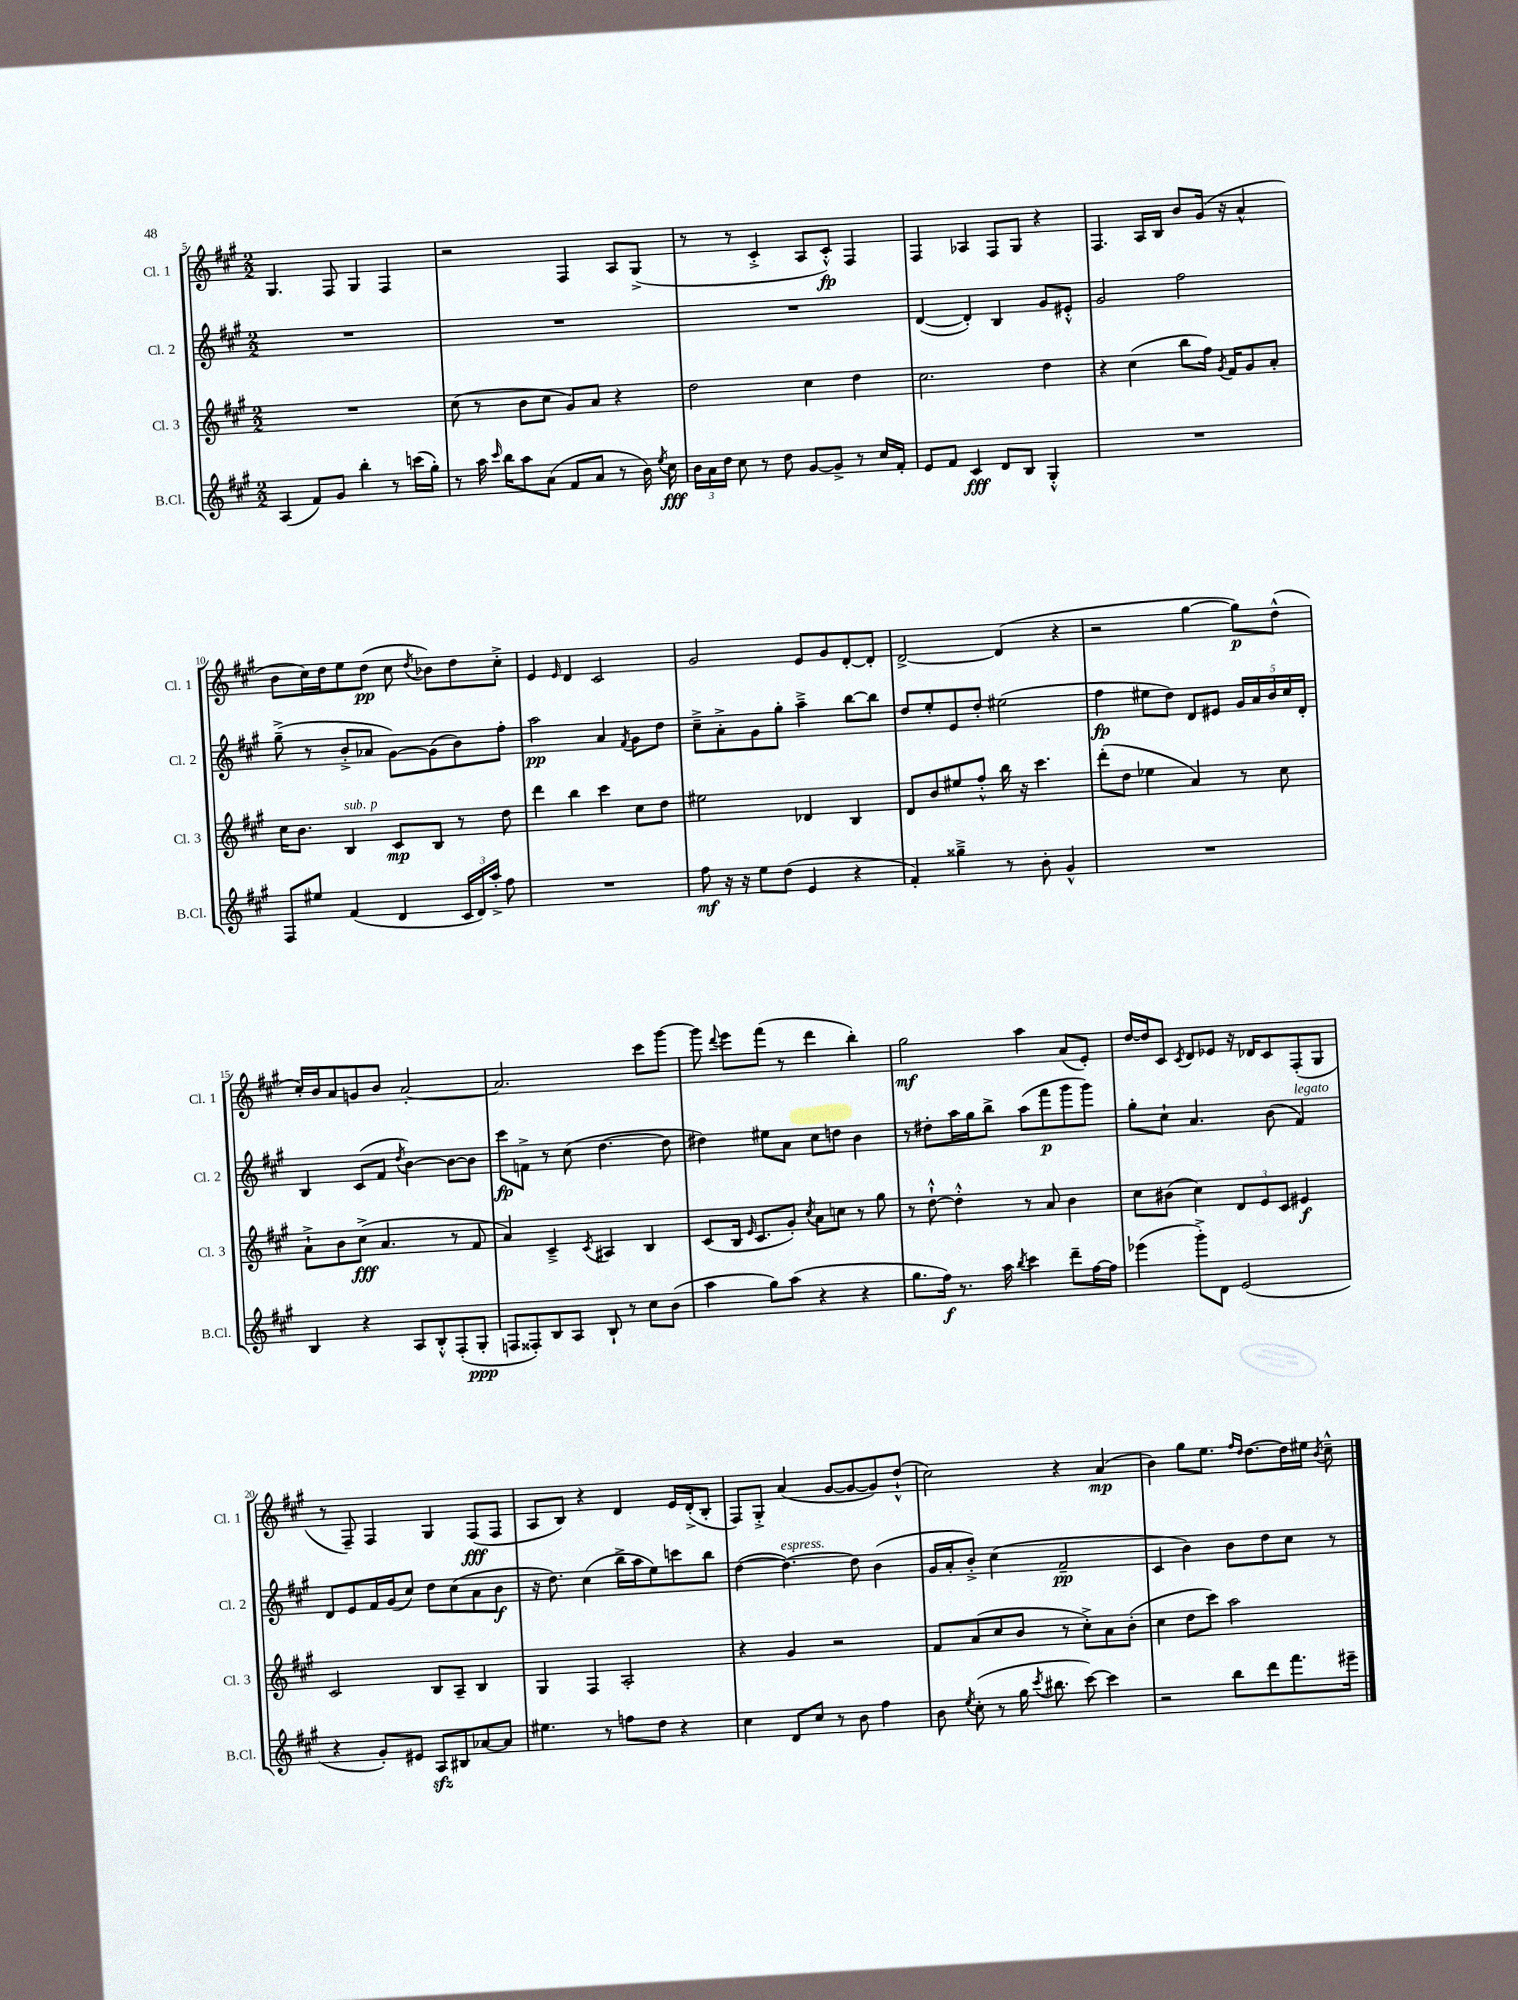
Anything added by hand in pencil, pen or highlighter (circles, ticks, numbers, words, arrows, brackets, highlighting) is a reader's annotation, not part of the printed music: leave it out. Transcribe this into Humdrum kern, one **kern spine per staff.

**kern	**kern	**kern	**kern
*staff4	*staff3	*staff2	*staff1
*clefG2	*clefG2	*clefG2	*clefG2
*k[f#c#g#]	*k[f#c#g#]	*k[f#c#g#]	*k[f#c#g#]
*M2/2	*M2/2	*M2/2	*M2/2
(4A/	1r	1r	4.G#/
8f#/L)	.	.	.
8g#/J	.	.	8F#/
4bb'\	.	.	4G#/
8r	.	.	4F#/
(16ccc\LL	.	.	.
16gg#'\JJ)	.	.	.
=	=	=	=
8r	(8cc#\	1r	2r
16aa\	8r	.	.
16qqccc#/	.	.	.
16bb\LK	.	.	.
8aa\	8b\L	.	.
(8a\J	8cc#\J	.	.
8f#/L	8g#/L)	.	4F#/
8a/J	8a/J	.	.
8r	4r	.	8A/L
16b\)	.	.	(8G#^/J
8qee/	.	.	.
16cc#\	.	.	.
=	=	=	=
24b\LL	2dd\	1r	8r
24a\	.	.	.
24dd\JJ	.	.	.
8cc#\	.	.	8r
8r	.	.	4c#'^/
8dd\	.	.	.
[8g#/L	4cc#\	.	8A/L
8g#^/]J	.	.	8c#'^^/J)
8r	4dd\	.	4F#/
16cc#/LL	.	.	.
16f#'/JJ	.	.	.
=	=	=	=
8e/L	2.cc#\	([4d/	4F#/
8f#/J	.	.	.
4c#/	.	4d'/])	4A-/
8d/L	.	4B/	8F#/L
8B/J	.	.	8G#/J
4G#'^^/	4dd\	8g#/L	4r
.	.	8e#'^^/J	.
=	=	=	=
1r	4r	2g#/	4.F#/
.	(4cc#\	.	.
.	.	.	16A/LL
.	.	.	16B/JJ
.	8bb\L	2ff#\	8b/L
.	16ff#\Jk)	.	(16g#/Jk
.	8qg#/	.	.
.	16f#/LK	.	16r
.	8g#/	.	4a^^/
.	8a'/J	.	.
=	=	=	=
8F#/L	16cc#\LK	(8gg#~^\	8b\L
.	8.b\J	.	.
8ee#/J	.	8r	16cc#\L)
.	.	.	16dd\J
(4f#/	4B/	8b'^/L	8ee\
.	.	8a-/J	(8dd\J
4d/	8c#/L	[8g#\L)	8cc#\
.	.	.	8qdd/
.	8B/J	(8g#\]	8b-\L)
24c#/LL	8r	8b\)	8dd\
24d/)	.	.	.
24aa'^/JJ	.	.	.
8ff#\	8dd\	8ff#'\J	8cc#'^\J
=	=	=	=
1r	4ddd\	2aa\	4e/
.	.	.	16qqe/
.	4bb\	.	4d/
.	4ccc#\	4a/	2c#/
.	.	8qf#/	.
.	8cc#\L	8g#\L	.
.	8dd\J	8dd\J	.
=	=	=	=
8ff#\	2ee#\	8cc#~^\L	2g#/
16r	.	8a'^\	.
16r	.	.	.
8ee\L	.	8g#\	.
(8dd\J	.	8gg#'\J	.
4e/	4d-/	4aa~^\	8e/L
.	.	.	8g#/
4r	4B/	[8bb\L	[8d'/
.	.	8bb\]J	8d'/]J
=	=	=	=
4f#'/)	8d/L	8dd/L	[2d^/
.	8b/	8ee'/	.
4gg##~^\	8ee#/	8e/	.
.	8ff#'^^/J	8dd'/J	.
8r	16bb\	(2ee#\	(4d/]
.	16r	.	.
8b'\	4.ccc#\	.	.
4g#^^/	.	.	4r
=	=	=	=
1r	(8ddd'\L	4ff#\	2r
.	8dd\J	.	.
.	4ee-\	8ee#\L	.
.	.	8dd\J)	.
.	4a/)	8d/L	[4gg#\
.	.	8e#/J	.
.	8r	20g#/LL	8gg#\]L)
.	.	20a/	.
.	.	20b/	.
.	8cc#\	.	(8dd^^\J
.	.	20cc#/	.
.	.	20d'/JJ	.
=	=	=	=
4B/	8a`^\L	4B/	16cc#'/LL)
.	.	.	16b/J
.	8b\	.	8a/
4r	(8cc#^\J	(8c#/L	8g/
.	4.a/	8f#/J	8b/J
.	.	8qdd/	.
8A/L	.	[4b\)	[2a'/
8B'^^/	.	.	.
(8F#'/	8r	8b\_L	.
8G#'/J	8f#/	8b\]J	.
=	=	=	=
8F/L	4a/)	8ccc#\L	2.a/]
8F##'/)	.	8f^\J	.
8B/	4c#~^/	8r	.
8A/J	.	(8cc#\	.
.	8qc#/	.	.
8B`/	4A#/	[4.dd\	.
8r	.	.	.
8cc#\L	4B/	.	8ccc#\L
(8b\J	.	8dd\]	[8ggg#\J
=	=	=	=
4aa\	(8c#/L	4dd#\)	8ggg#\]
.	.	.	8qqddd/
.	16B/Jk	.	8eee\L
.	16qqe/	.	.
.	8.c#/L	.	.
8gg#\L)	.	8ee#\L	(8fff#\J
(8aa\J	8g#'/J)	8a\J	8r
.	8qcc#/	.	.
4r	8a\L	8cc#\L	4ddd\
.	8cc\J	8dd\J	.
4r	8r	4b\	4bb'\)
.	8gg#\	.	.
=	=	=	=
8.gg#\L	8r	8r	2gg#\
.	[8dd`^^\	8dd#'\L	.
16ff#\Jk)	.	.	.
8.r	4dd'^^\]	16aa\L	.
.	.	16gg#\J	.
.	.	8bb^\J	.
16aa\	.	.	.
8qbb/	.	.	.
4ccc#\	8r	(8aa\L	4aa\
.	8a/	8fff#\	.
8ddd~\L	4b\	8ggg#\	(8a/L
[16ff#\L	.	8ggg#\J)	8e'/J)
16ff#\]JJ	.	.	.
=	=	=	=
(4eee-\	8cc#\L	8gg#'\L	[16dd/LL
.	.	.	16dd/]J
.	(8b#\J	8cc#`\J	8c#/J
.	.	.	8qc#/
8ggg#'^\L)	4cc#\)	4.a/	8d/L
8d\J	.	.	8e-/J
(2e/	12d/L	.	16r
.	.	.	16d-/LK
.	12e/	.	.
.	.	(8b\	8c#/
.	12c#/J	.	.
.	4e#/	4f#/)	(8F#'/
.	.	.	8G#/J
=	=	=	=
4r	2c#/	8d/L	8r
.	.	8e/	8F#~/)
8g#'/L)	.	16f#/L	4F#/
.	.	(16g#/J	.
8e#/J	.	8cc#/J)	.
8A/L	8B/L	8dd\L	4G#/
8B#/	8A~/J	(8cc#\	.
[8a-/	4B/	8a\	(8F#/L
8a-/]J	.	8b\J	8F#/J
=	=	=	=
4.ee#\	4G#/	16r	8A/L
.	.	8.dd\)	.
.	.	.	8B/J)
.	4F#/	(4cc#\	4r
8r	.	.	.
8ff\L	2A'/	16bb^\LL	4d/
.	.	16aa\J	.
8dd\J	.	8ee\)	.
4r	.	8ccc\	16e/LL
.	.	.	(16d'^/J
.	.	8bb\J	8B'/J
=	=	=	=
4cc#\	4r	([4dd\	8F#/L)
.	.	.	8G#'^/J
8d/L	4g#/	4.dd\_)	(4a/
8cc#/J	.	.	.
8r	2r	.	[8g#/L
8b\	.	8dd\]	8g#/_
4ff#\	.	(4b\	8g#/])
.	.	.	(8dd`^^/J
=	=	=	=
8b\	8f#/L	16g#/LL	2cc#\)
.	.	16a'/J	.
8qee/	.	.	.
(8cc#'\	(8a/	8b'^/J)	.
8r	8cc#/	(4cc#\	.
16gg#\	8b/J	.	.
8qccc#/	.	.	.
8.bb#\	.	.	.
.	8r	2f#~/	4r
[8ccc#\)	8cc#'^\L)	.	.
4ccc#\]	8a\	.	(4a/
.	(8b'\J	.	.
=	=	=	=
2r	4cc#\	4c#/	4b\)
.	8dd\L	4b\)	8gg#\L
.	8ccc#\J)	.	8.ee\J
8bb\L	2aa\	8b\L	.
.	.	.	16qqff#/LL
.	.	.	16qqdd/JJ
.	.	.	[8.dd\L
8ddd\	.	8dd\	.
8.fff#\	.	8cc#\J	16dd\]L
.	.	.	16ee#\JJ
.	.	.	8qb/
.	.	8r	8cc#~^^\
16eee#~\Jk	.	.	.
==	==	==	==
*-	*-	*-	*-
